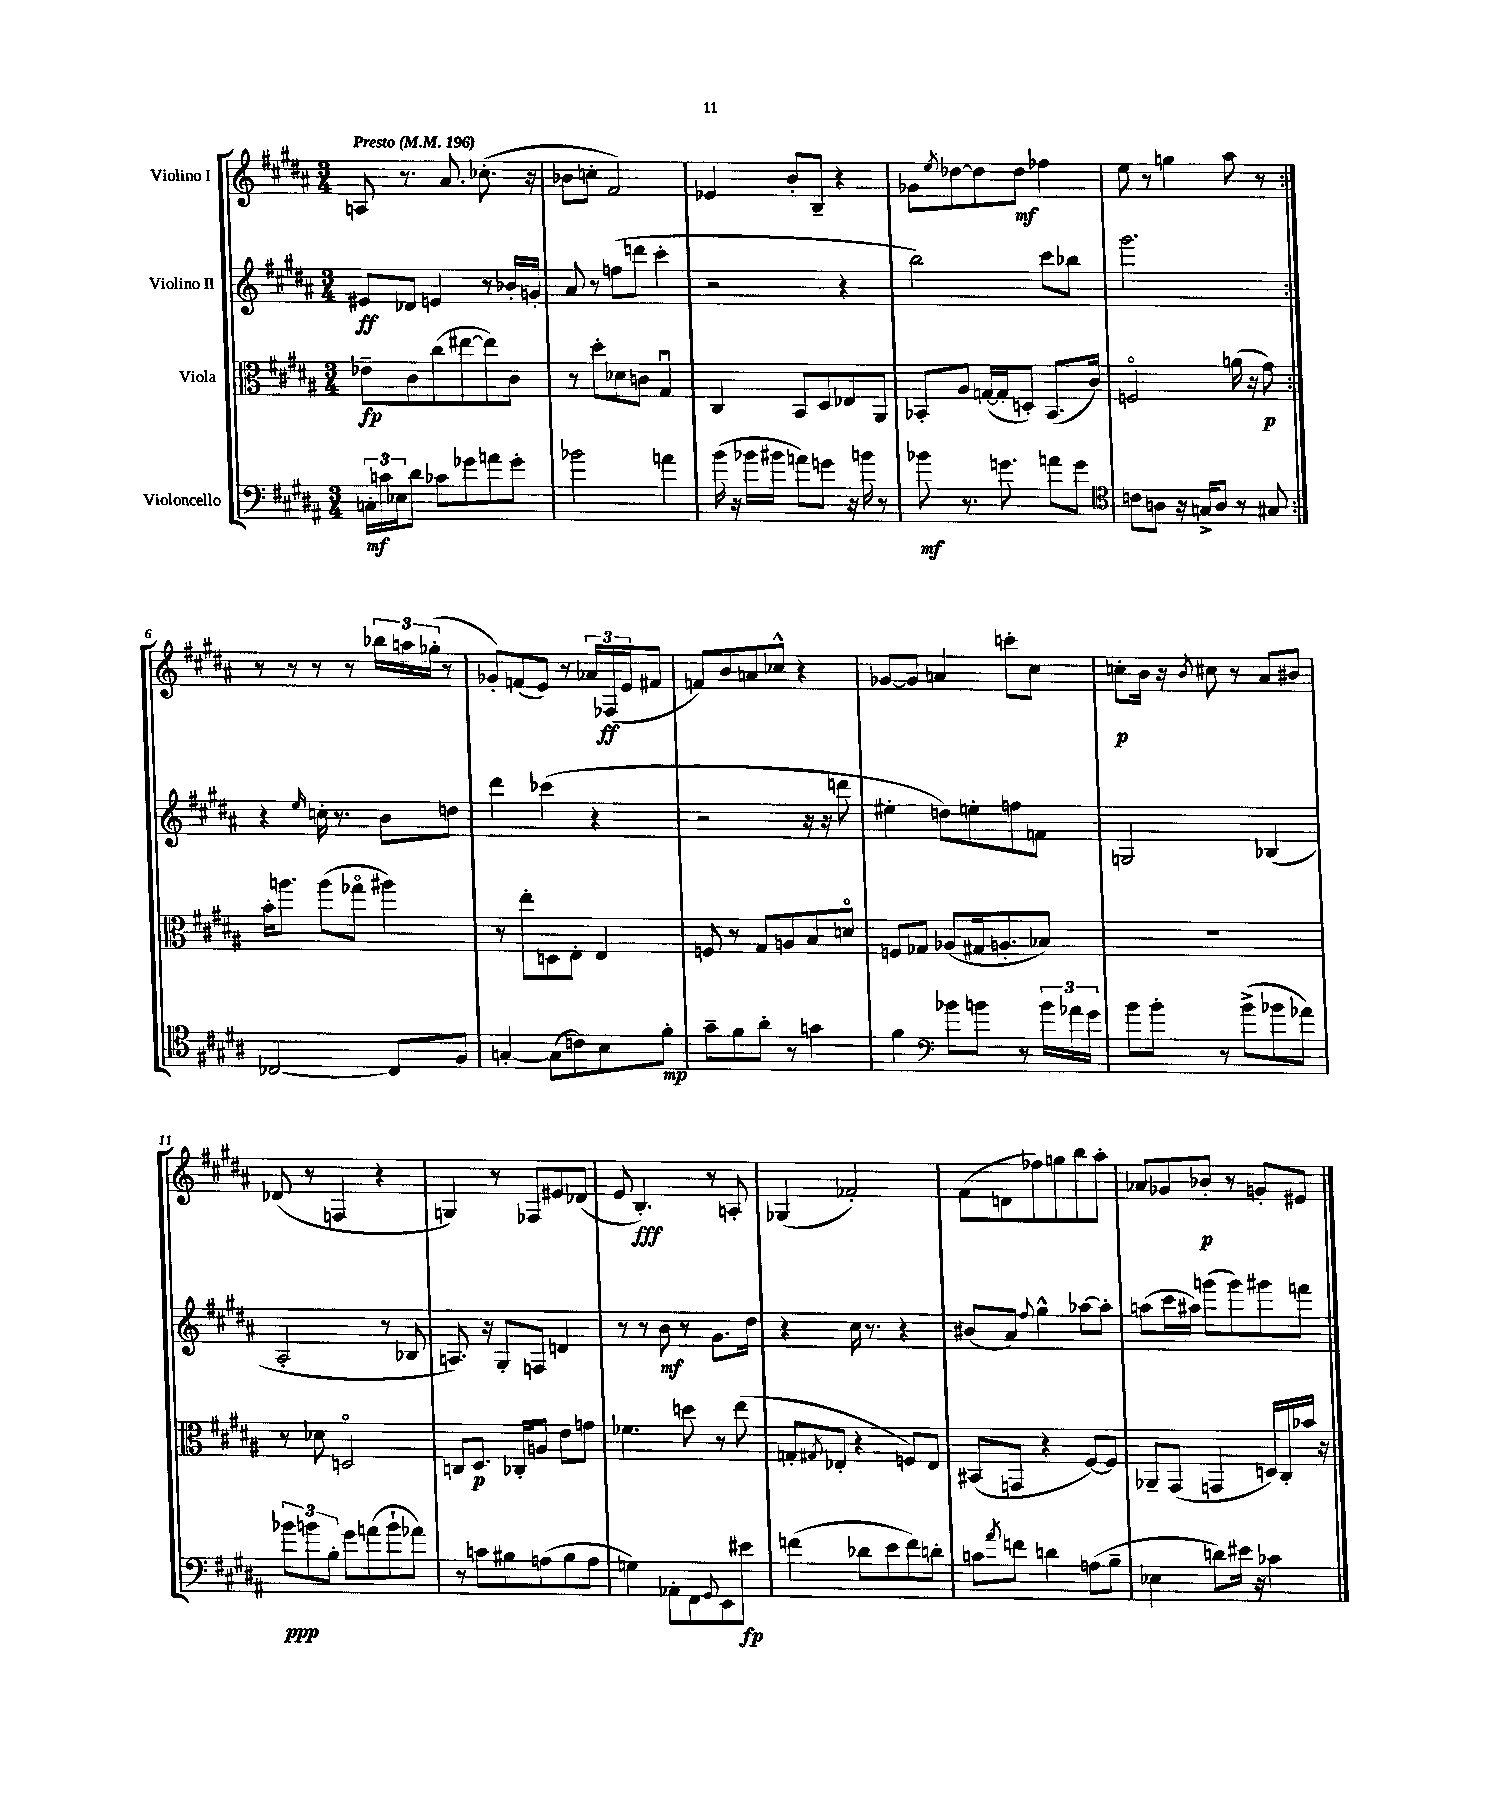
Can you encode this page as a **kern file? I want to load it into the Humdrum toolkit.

**kern	**kern	**kern	**kern
*staff4	*staff3	*staff2	*staff1
*clefF4	*clefC3	*clefG2	*clefG2
*k[f#c#g#d#a#]	*k[f#c#g#d#a#]	*k[f#c#g#d#a#]	*k[f#c#g#d#a#]
*M3/4	*M3/4	*M3/4	*M3/4
*MM196	*MM196	*MM196	*MM196
24C'\LL	8e-~\L	8e#/L	8A/
24c\	.	.	.
24E-\J	.	.	.
8d#\J	8c#\	8d-/J	8.r
8c-\L	(8cc#\	4e/	.
.	.	.	8.a#/
8g-\	[8ee#\	.	.
8a\	8ee#\])	8r	(8.cc-'\
8g-'\J	8c#\J	16b-'/LL	.
.	.	16g'/JJ	16r
=	=	=	=
2b-\	8r	8a#/	8b-\L
.	8dd#'\L	8r	8cc'\J
.	8d-\	(8ff\L	2f#/)
.	8c\J	8ddd\J	.
4a\	4G#u/	4ccc#'\	.
=	=	=	=
(16b\	4C#/	2r	4e-/
16r	.	.	.
16b-\LL	.	.	.
16b#\JJ	.	.	.
8a\L)	8BB/L	.	8b'/L
8g\J	8D#/	.	8B~/J
16r	8E-/	4r	4r
16b\	.	.	.
8r	8AA#/J	.	.
=	=	=	=
8b-\	8BB-'/L	2bb\)	8g-\L
.	.	.	8qee/
8.r	8A#/J	.	[8dd-\
.	([16G/LL	.	8dd-\]
8.g\	16G'/]J	.	.
.	8D'/J)	.	8dd-\J
8a\L	(8.BB-/L	8ccc#\L	4ff-\
8g\J	.	8bb-\J	.
.	16c#/Jk)	.	.
=	=	=	=
*clefC4	*	*	*
8c\L	2Fo/	2.ggg#\	8ee\
8A\J	.	.	8r
16r	.	.	4gg\
16G^/LK	.	.	.
8A/J	.	.	.
8r	(16a\	.	8aa#\
.	16r	.	.
8G#/	8g#\)	.	8r
=:|!	=:|!	=:|!	=:|!
[2C-/	16b'\LK	4r	8r
.	8.aa\J	.	.
.	.	.	8r
.	.	16qqee/	.
.	(8aa\L	16cc'\	8r
.	.	8.r	.
.	8gg-o\J	.	8r
8C-/]L	4aa#\)	8b\L	24bb-\LL
.	.	.	24aa\
.	.	.	(24gg-'\JJ
8F#/J	.	8dd\J	8r
=	=	=	=
[4G'/	8r	4ddd#\	8g-'/L)
.	8ee'\L	.	(8f/
(8G\]L	8D\	(4ccc-\	8e/J)
8c\)	8E'\J	.	8r
8B\	4E/	4r	24a-/LL
.	.	.	(24F-/
.	.	.	24e/J
8f#'\J	.	.	8f#/J
=	=	=	=
8g#~\L	8F/	2r	8f/L)
8f#\	8r	.	8b/
8a#'\J	8G#/L	.	8a/
8r	8A/	.	8cc-^^/J
4g\	8B/	16r	4r
.	.	16r	.
.	8do/J	8ddd\	.
=	=	=	=
4f#\	8F/L	4ee#'\	[8g-/L
.	8G-/J	.	8g-/]J
*clefF4	*	*	*
8b-\L	(8A-/L	8dd\L)	4a/
8b\J	16G#/k	8ee'\	.
.	8.A'/	.	.
8r	.	8ff\	8ccc'\L
24b\LL	8B-/J)	8f\J	8cc#\J
24a-\	.	.	.
24g#\JJ	.	.	.
=	=	=	=
8b\L	2.r	2G/	8cc'\L
8b'\J	.	.	16b\Jk
.	.	.	16r
.	.	.	8qb/
8r	.	.	8cc#\
(8b^\L	.	.	8r
8b-\	.	(4B-/	8a#/L
8a-\J)	.	.	8b#/J
=	=	=	=
12b-\L	8r	2A#'/	(8d-/
12b\	.	.	.
.	8d-\	.	8r
12B'\J	.	.	.
8g#\L	2Do/	.	4F/
(8a\	.	.	.
8b`\	.	8r	4r
8a-\J)	.	8B-/	.
=	=	=	=
8r	8C/L	8.A/)	4G/)
8c\L	8.D#/J	.	.
.	.	16r	.
8B#\	.	8G#'/L	8r
.	16C-'/LK	.	.
(8A\	8A/J	8F/J	8F-/L
8B#\	8e\L	4d/	8e#/
8A\J	8g\J	.	(8d-/J
=	=	=	=
4G\)	4.f-\	8r	8e/
.	.	8r	4.B'/)
8AA-'\L	.	8b\	.
8FF#\	8dd\	8r	.
8qqGG#/	.	.	.
8EE\	8r	8.g#\L	8r
8e#\J	(8ee\	.	8A'/
.	.	16dd#\Jk	.
=	=	=	=
(4f\	8G'/L	4r	(4G-/
.	8qG#/	.	.
.	8E-'/J	.	.
8d-\L	4r	16cc#\	2f-'/)
.	.	8.r	.
8e\	.	.	.
8f\)	8F/L)	4r	.
8d'\J	8E-/J	.	.
=	=	=	=
8c\L	(8BB#/L	(8b#/L	(8f#\L
8qa#/	.	.	.
8f\J	8GG/J	8a#/J)	8d\
.	.	8qqff#/	.
4d\	4r	4gg#^^\	8ff-\)
.	.	.	8gg\
(8A\L	[8F#/L)	[8aa-\L	8bb\
8B~\J	8F#/]J	8aa-'\]J	8aa#'\J
=	=	=	=
4E-\	8AA-~/L	(8aa\L	8a-/L
.	(8GG#/J	16ccc#\L	8g-/
.	.	16aa#\JJ)	.
8d\L)	4GG/	(8ggg\L	8b-'/J
16e#\Jk	.	8ggg\)	8r
16r	.	.	.
4c-\	16D/LL)	8ggg#\	8g'/L
.	16C#'/	.	.
.	16b-/JJ	8fff\J	8e#/J
.	16r	.	.
==	==	==	==
*-	*-	*-	*-
